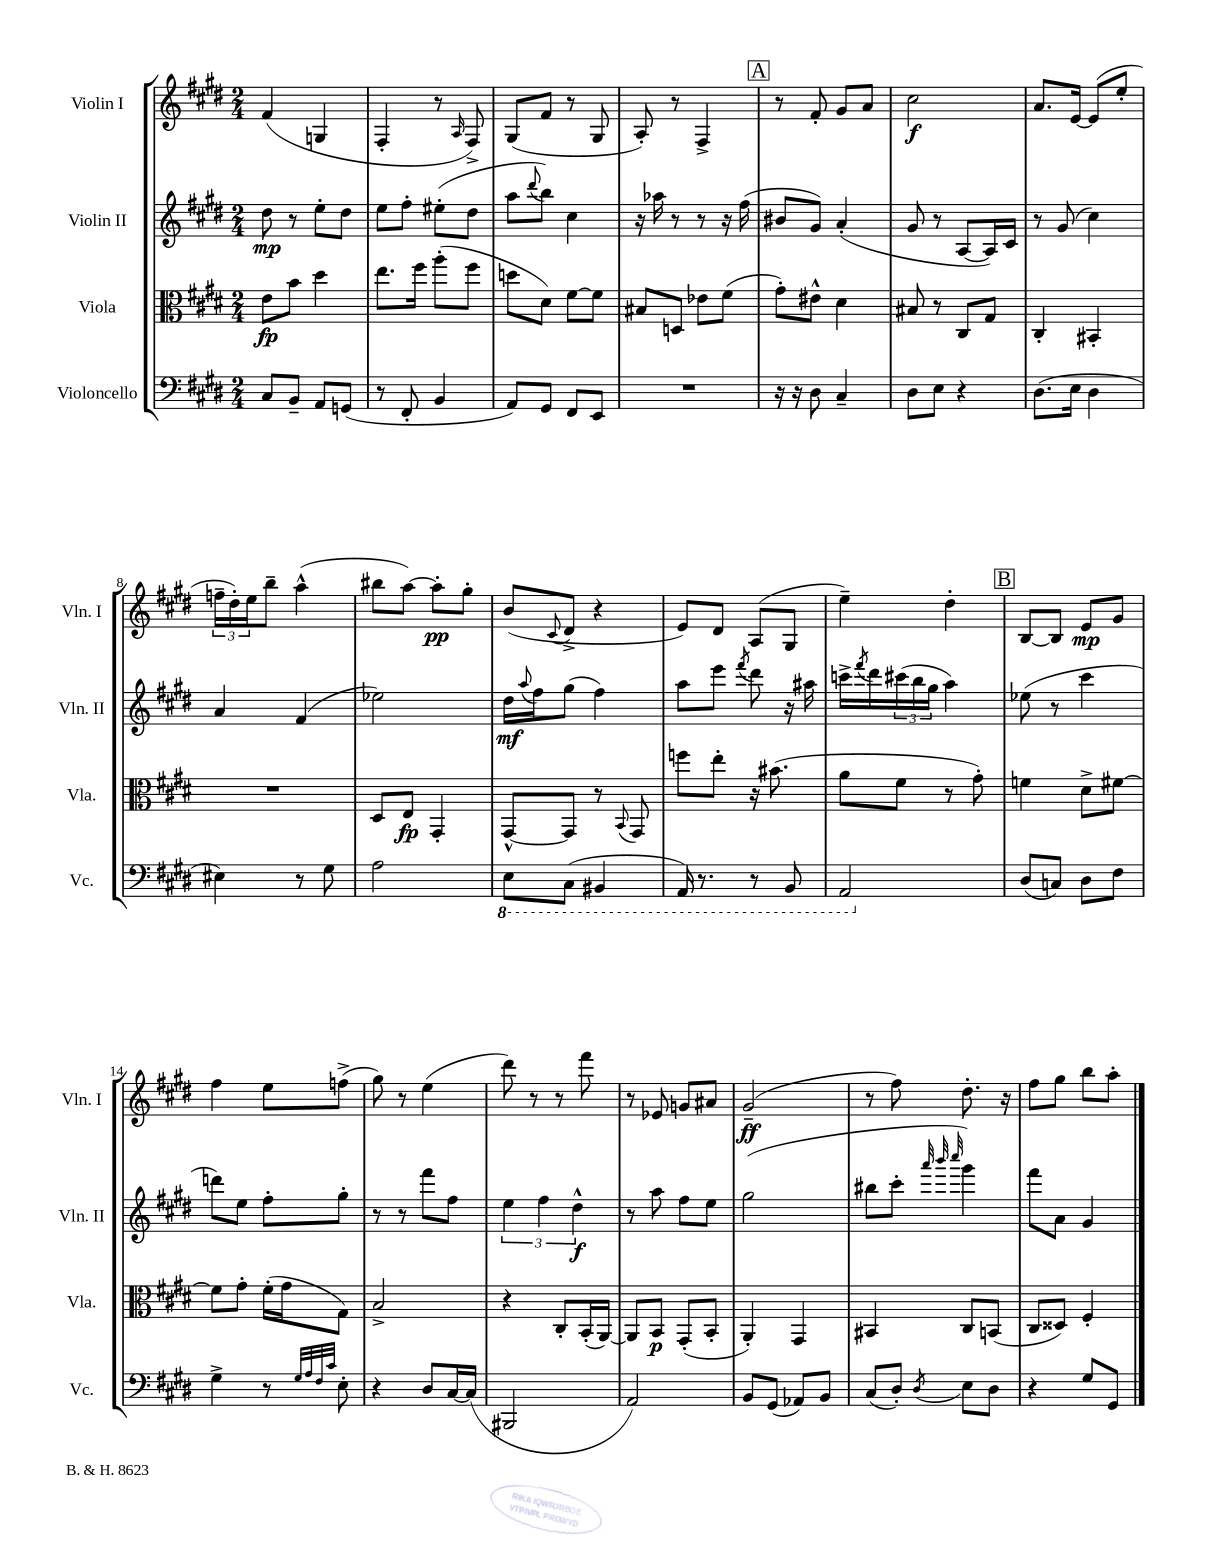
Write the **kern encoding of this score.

**kern	**kern	**kern	**kern
*staff4	*staff3	*staff2	*staff1
*clefF4	*clefC3	*clefG2	*clefG2
*k[f#c#g#d#]	*k[f#c#g#d#]	*k[f#c#g#d#]	*k[f#c#g#d#]
*M2/4	*M2/4	*M2/4	*M2/4
8C#	8e	8dd#	(4f#
8BB~	8b	8r	.
8AA	4dd#	8ee'	4G
(8GG	.	8dd#	.
=	=	=	=
8r	8.ee	8ee	4F#'
8FF#'	.	8ff#'	.
.	16ff#	.	.
4BB	(8aa'	(8ee#'	8r
.	.	.	16qqA
.	8ff#	8dd#	8F#^)
=	=	=	=
8AA)	8dd	8aa	(8G#
.	.	8qqddd#	.
8GG#	8d#)	8bb)	8f#
8FF#	[8f#	4cc#	8r
8EE	8f#]	.	8G#
=	=	=	=
2r	8B#	16r	8A')
.	.	16aa-	.
.	8D	8r	8r
.	8e-	8r	4F#^
.	(8f#	16r	.
.	.	(16ff#	.
=	=	=	=
16r	8g#')	8b#	8r
16r	.	.	.
8D#	8e#^^	8g#)	8f#'
4C#~	4d#	(4a'	8g#
.	.	.	8a
=	=	=	=
8D#	8B#	8g#	2cc#
8E	8r	8r	.
4r	8C#	[8A	.
.	8G#	16A])	.
.	.	16c#	.
=	=	=	=
(8.D#	4C#'	8r	8.a
.	.	(8g#	.
16E	.	.	[16e
4D#	4BB#'	4cc#)	(8e]
.	.	.	8ee'
=	=	=	=
4E#)	2r	4a	24ff~
.	.	.	24dd#')
.	.	.	24ee
.	.	.	8bb~
8r	.	(4f#	(4aa^^
8G#	.	.	.
=	=	=	=
2A	8D#	2ee-)	8bb#
.	8E	.	[8aa)
.	4GG#'	.	8aa']
.	.	.	8gg#'
=	=	=	=
8EE	[8GG#^^	16dd#	(8b
.	.	8qqaa	.
.	.	16ff#	.
.	.	.	8qqc#
(8CC#	8GG#]	(8gg#	8d#^
4BBB#	8r	4ff#)	4r
.	8qqBB	.	.
.	8GG#	.	.
=	=	=	=
16AAA)	8ff	8aa	8e)
8.r	.	.	.
.	8ee'	8eee	8d#
.	.	8qfff#	.
8r	16r	8ddd#	(8A
.	(8.b#	.	.
8BBB	.	16r	8G#
.	.	16aa#	.
=	=	=	=
2AAA	8a	16ccc^	4ee~)
.	.	8qfff#	.
.	.	16ddd#	.
.	8f#	(24ccc#	.
.	.	24bb	.
.	.	24gg#	.
.	8r	4aa)	4dd#'
.	8g#')	.	.
=	=	=	=
(8D#	4f	(8ee-	[8B
8C)	.	8r	8B]
8D#	8d#^	4ccc#	8e
8F#	[8f#	.	8g#
=	=	=	=
4G#^	8f#]	8ddd)	4ff#
.	8g#'	8ee	.
8r	(16f#'	8ff#'	8ee
.	16g#	.	.
32qqG#	.	.	.
32qqA	.	.	.
32qqF#	.	.	.
32qqc#	.	.	.
8E'	8G#)	8gg#'	(8ff^
=	=	=	=
4r	2B^	8r	8gg#)
.	.	8r	8r
8D#	.	8fff#	(4ee
[16C#	.	8ff#	.
(16C#]	.	.	.
=	=	=	=
2BBB#	4r	6ee	8ddd#)
.	.	.	8r
.	.	6ff#	.
.	8C#'	.	8r
.	.	6dd#^^	.
.	(16BB'	.	8fff#
.	[16AA)	.	.
=	=	=	=
2AA)	8AA]	8r	8r
.	8BB	8aa	8e-
.	(8GG#'	8ff#	8g
.	8BB'	8ee	8a#
=	=	=	=
8BB	4AA')	(2gg#	(2g#~
(8GG#	.	.	.
8AA-)	4GG#	.	.
8BB	.	.	.
=	=	=	=
(8C#	4BB#	8bb#	8r
8D#')	.	8ccc#'	8ff#)
.	.	32qqaaa	.
.	.	32qqbbb	.
8qD#	.	32qqcccc#	.
8E	8C#	4ggg#)	8.dd#'
8D#	(8BB	.	.
.	.	.	16r
=	=	=	=
4r	8C#	8fff#	8ff#
.	8D##)	8a	8gg#
8G#	4F#'	4g#	8bb
8GG#	.	.	8aa'
==	==	==	==
*-	*-	*-	*-
